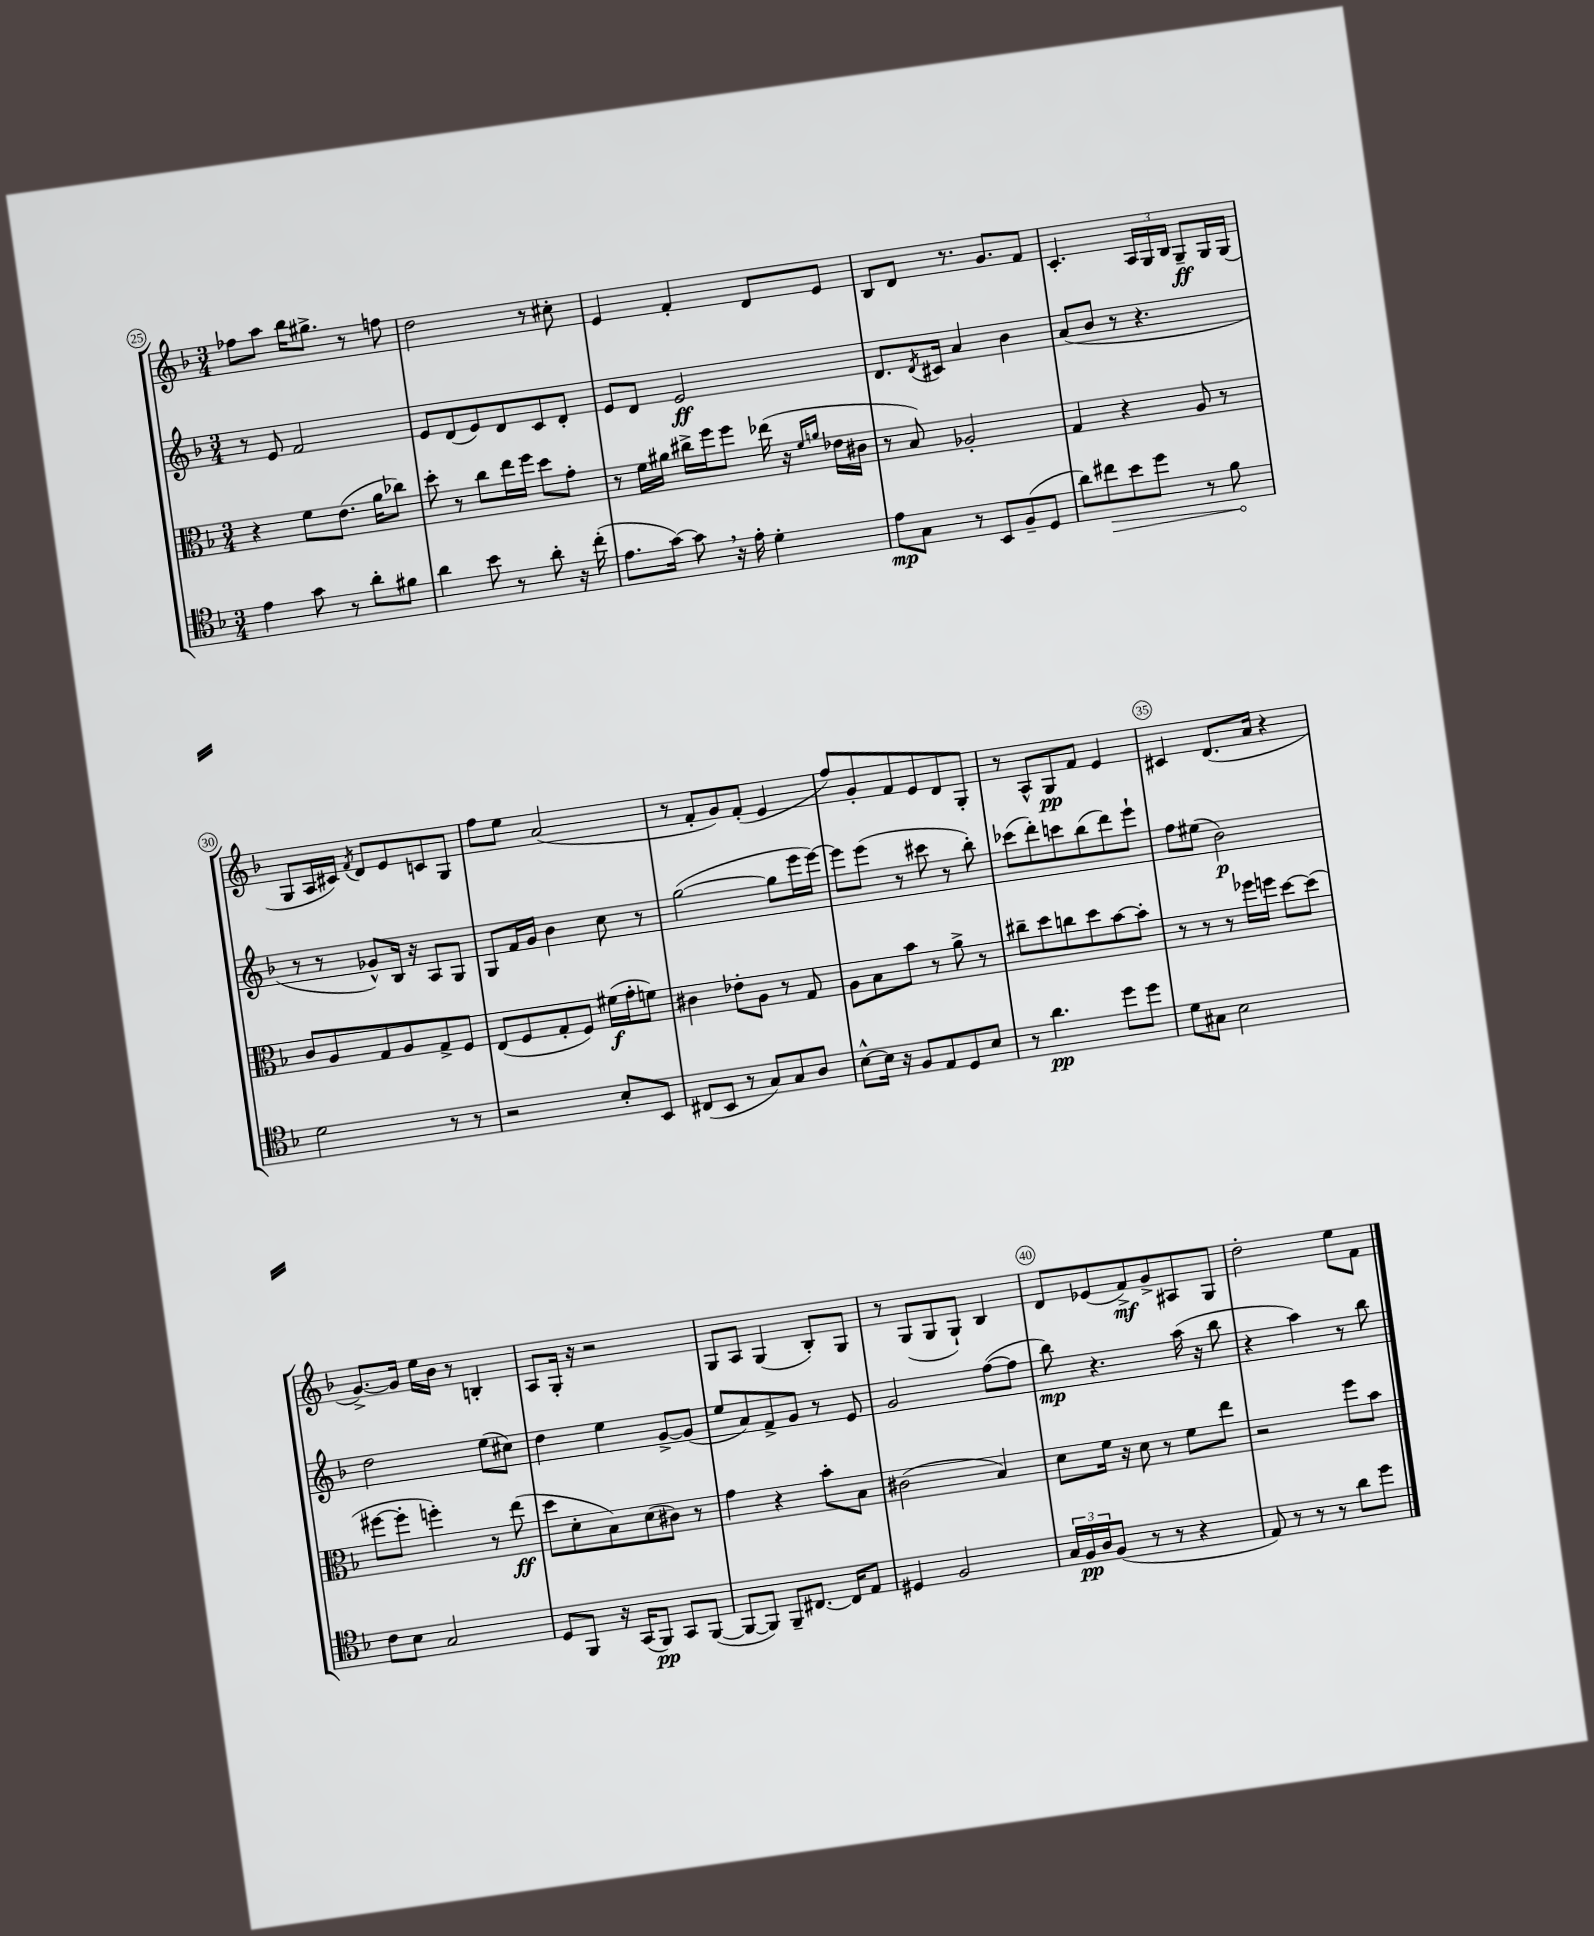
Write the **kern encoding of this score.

**kern	**dynam	**kern	**dynam	**kern	**dynam	**kern	**dynam
*part4	*part4	*part3	*part3	*part2	*part2	*part1	*part1
*staff4	*staff4	*staff3	*staff3	*staff2	*staff2	*staff1	*staff1
*clefC4	*	*clefC3	*	*clefG2	*	*clefG2	*
*k[b-]	*	*k[b-]	*	*k[b-]	*	*k[b-]	*
*M3/4	*	*M3/4	*	*M3/4	*	*M3/4	*
=25	=25	=25	=25	=25	=25	=25	=25
4e\	.	4r	.	8r	.	8ff-X\L	.
.	.	.	.	8e/	.	8aa\J	.
8g\	.	8f\L	.	2f/	.	16bb-\KL	.
.	.	.	.	.	.	8.gg#X^\J	.
8r	.	(8.e\J	.	.	.	.	.
8a'\L	.	.	.	.	.	8r	.
.	.	16a\KL	.	.	.	.	.
8f#X\J	.	8cc-X\J)	.	.	.	8ffn\	.
=26	=26	=26	=26	=26	=26	=26	=26
4a\	.	8dd'\	.	8e/L	.	2dd\	.
.	.	8r	.	(8d/	.	.	.
8b-\	.	8cc\L	.	8e/)	.	.	.
8r	.	16ee\L	.	8d/	.	.	.
.	.	16ff\JJ	.	.	.	.	.
8a'\	.	8dd\L	.	8c/	.	8r	.
16r	.	8g'\J	.	8d'/J	.	8cc#X'\	.
(16cc'\	.	.	.	.	.	.	.
=27	=27	=27	=27	=27	=27	=27	=27
8.e\L	.	8r	.	8e/L	.	4e/	.
.	.	16f\LL	.	8d/J	.	.	.
[16g\Jk)	.	16a#X\JJ	.	.	.	.	.
8g,\]	.	16cc#X^\LL	.	2e/	ff	4f'/	.
.	.	16ff\J	.	.	.	.	.
16r	.	8ff\J	.	.	.	.	.
16e'\	.	.	.	.	.	.	.
4d'\	.	(16ee-X\	.	.	.	8d/L	.
.	.	16r	.	.	.	.	.
.	.	16qqf/LL	.	.	.	.	.
.	.	16qqan/JJ	.	.	.	.	.
.	.	16e-X\LL	.	.	.	8e/J	.
.	.	16c#X\JJ	.	.	.	.	.
=28	=28	=28	=28	=28	=28	=28	=28
8e\L	mp	8r	.	8.d/L	.	8B-/L	.
8G\J	.	8B-/)	.	.	.	8d/J	.
.	.	.	.	8qd/	.	.	.
.	.	.	.	16c#X/Jk	.	.	.
8r	.	2A-X'/	.	4a/	.	8.r	.
8BB-/L	.	.	.	.	.	.	.
.	.	.	.	.	.	8.g/L	.
(8F~/	.	.	.	4b-\	.	.	.
8D/J	.	.	.	.	.	8f/J	.
=29	=29	=29	=29	=29	=29	=29	=29
8a\L)	.	4G/	.	(8a/L	.	4.c'/	.
!	!LO:HP:b	!	!	!	!	!	!
8cc#X\	>	.	.	8b-/J	.	.	.
8b-\	.	4r	.	8r	.	.	.
8dd\J	.	.	.	4.r	.	24A/LL	.
.	.	.	.	.	.	24G/	.
.	.	.	.	.	.	24B-/JJ	.
8r	.	8A/	.	.	.	8G~/L	ff
8f\	.	8r	.	.	.	16G/L	.
.	.	.	.	.	.	(16G/JJ	.
.	]	.	.	.	.	.	.
!!LO:LB:g=z
=30	=30	=30	=30	=30	=30	=30	=30
2d\	.	8c/L	.	8r	.	8G/L	.
.	.	8A/	.	8r	.	16A/L	.
.	.	.	.	.	.	16c#X/JJ)	.
.	.	.	.	.	.	8qf/	.
.	.	8G/	.	8g-X^^/L)	.	8d/L	.
.	.	8A/	.	16B-/Jk	.	8e/	.
.	.	.	.	16r	.	.	.
8r	.	8G^/	.	8A/L	.	8cn/	.
8r	.	8F/J	.	8G/J	.	8G/J	.
=31	=31	=31	=31	=31	=31	=31	=31
2r	.	(8E/L	.	8G/L	.	8ff\L	.
.	.	8F/	.	16f/L	.	8ee\J	.
.	.	.	.	16g/JJ	.	.	.
.	.	8G'/	.	4b-\	.	(2a/	.
.	.	8F/J)	.	.	.	.	.
8B-'/L	.	(16f#X\LL	f	8cc\	.	.	.
.	.	16g'\J	.	.	.	.	.
8BB-/J	.	8fn\J)	.	8r	.	.	.
=32	=32	=32	=32	=32	=32	=32	=32
(8C#X/L	.	4c#X\	.	([2gg\	.	8r	.
8BB-/J	.	.	.	.	.	8f'/L	.
8r	.	8e-X'\L	.	.	.	8g/)	.
8G/L)	.	8A\J	.	.	.	(8f'/J	.
8G/	.	8r	.	8gg\L]	.	4e/	.
8A/J	.	8G/	.	16eee\L	.	.	.
.	.	.	.	[16eee\JJ)	.	.	.
=33	=33	=33	=33	=33	=33	=33	=33
[8B-^^\L	.	8A\L	.	8eee\L]	.	8ff/L)	.
16B-\Jk]	.	8B-\	.	(8eee\J	.	8g'/	.
16r	.	.	.	.	.	.	.
8F/L	.	8b-\J	.	8r	.	8f/	.
8E/	.	8r	.	8ccc#X\	.	8e/	.
8D/	.	8a^\	.	8r	.	8d/	.
8B-/J	.	8r	.	8bb-'\)	.	8G'/J	.
=34	=34	=34	=34	=34	=34	=34	=34
8r	.	8cc#X~\L	.	(8ccc-X\L	.	8r	.
4.a\	pp	8dd\	.	8ddd'\)	.	8A^^/L	.
.	.	8ccn\	.	8cccn\	.	8G/	pp
.	.	8dd\	.	(8bb-\	.	8f/J	.
8dd\L	.	[8b-\	.	8ddd\)	.	4e/	.
8dd\J	.	8b-'\J]	.	8eee`\J	.	.	.
=35	=35	=35	=35	=35	=35	=35	=35
8d\L	.	8r	.	8ff\L	.	4c#X/	.
8G#X\J	.	8r	.	(8ee#X\J	.	.	.
2B-\	.	8r	.	2b-\)	p	(8.d/L	.
.	.	16ff-X\LL	.	.	.	.	.
.	.	16ffn\JJ	.	.	.	16a/Jk	.
.	.	[8dd\L	.	.	.	4r	.
.	.	(8dd\J]	.	.	.	.	.
!!LO:LB:g=z
=36	=36	=36	=36	=36	=36	=36	=36
8c\L	.	[8ff#X\L	.	2dd\	.	[8.g^/L)	.
8B-\J	.	8ff#'\J]	.	.	.	.	.
.	.	.	.	.	.	16g/Jk]	.
2G/	.	4ffn'\)	.	.	.	16ee\LL	.
.	.	.	.	.	.	16b-\JJ	.
.	.	.	.	.	.	8r	.
.	.	8r	.	(8ee\L	.	4Bn'/	.
.	.	(8ee\	ff	8cc#X\J)	.	.	.
=37	=37	=37	=37	=37	=37	=37	=37
8D/L	.	8dd\L	.	4dd\	.	8A/L	.
8FF/J	.	8d'\	.	.	.	16G'/Jk	.
.	.	.	.	.	.	16r	.
16r	.	8B-\)	.	4ee\	.	2r	.
(16GG/KL	.	.	.	.	.	.	.
8FF/J)	pp	(8d\	.	.	.	.	.
8GG/L	.	8c#X\J)	.	[8g^/L	.	.	.
([8FF/J	.	8r	.	(8g/J]	.	.	.
=38	=38	=38	=38	=38	=38	=38	=38
8FF/L_	.	4g\	.	8ee/L	.	8G/L	.
8FF/J])	.	.	.	8a/)	.	8A/J	.
8FF~/L	.	4r	.	8f^/	.	(4G/	.
[8.C#X/J	.	.	.	8g/J	.	.	.
.	.	8b-'\L	.	8r	.	8B-'/L)	.
16C#/KL]	.	.	.	.	.	.	.
8E/J	.	8B-\J	.	8e/	.	8G/J	.
=39	=39	=39	=39	=39	=39	=39	=39
4D#X/	.	(2c#X\	.	2g/	.	8r	.
.	.	.	.	.	.	(8G/L	.
2F/	.	.	.	.	.	8G/	.
.	.	.	.	.	.	8G`/J)	.
.	.	4B-/)	.	([8ff\L	.	4B-/	.
.	.	.	.	8ff\J]	.	.	.
=40	=40	=40	=40	=40	=40	=40	=40
24G/LL	.	8d\L	.	8bb-\)	mp	8d/L	.
24F/	pp	.	.	.	.	.	.
24A/J	.	.	.	.	.	.	.
(8F/J	.	16f\Jk	.	4.r	.	(8e-X/	.
.	.	16r	.	.	.	.	.
8r	.	8d\	.	.	.	8f^/)	mf
8r	.	8r	.	.	.	8g^/	.
4r	.	8f\L	.	(16aa\	.	8A#X/	.
.	.	.	.	16r	.	.	.
.	.	8ee\J	.	8bb-\	.	8G/J	.
=41	=41	=41	=41	=41	=41	=41	=41
8E/)	.	2r	.	4r	.	2dd'\	.
8r	.	.	.	.	.	.	.
8r	.	.	.	4aa\)	.	.	.
8r	.	.	.	.	.	.	.
8a\L	.	8ff\L	.	8r	.	8ee\L	.
8dd\J	.	8b-\J	.	8bb-\	.	8f\J	.
==	==	==	==	==	==	==	==
*-	*-	*-	*-	*-	*-	*-	*-
